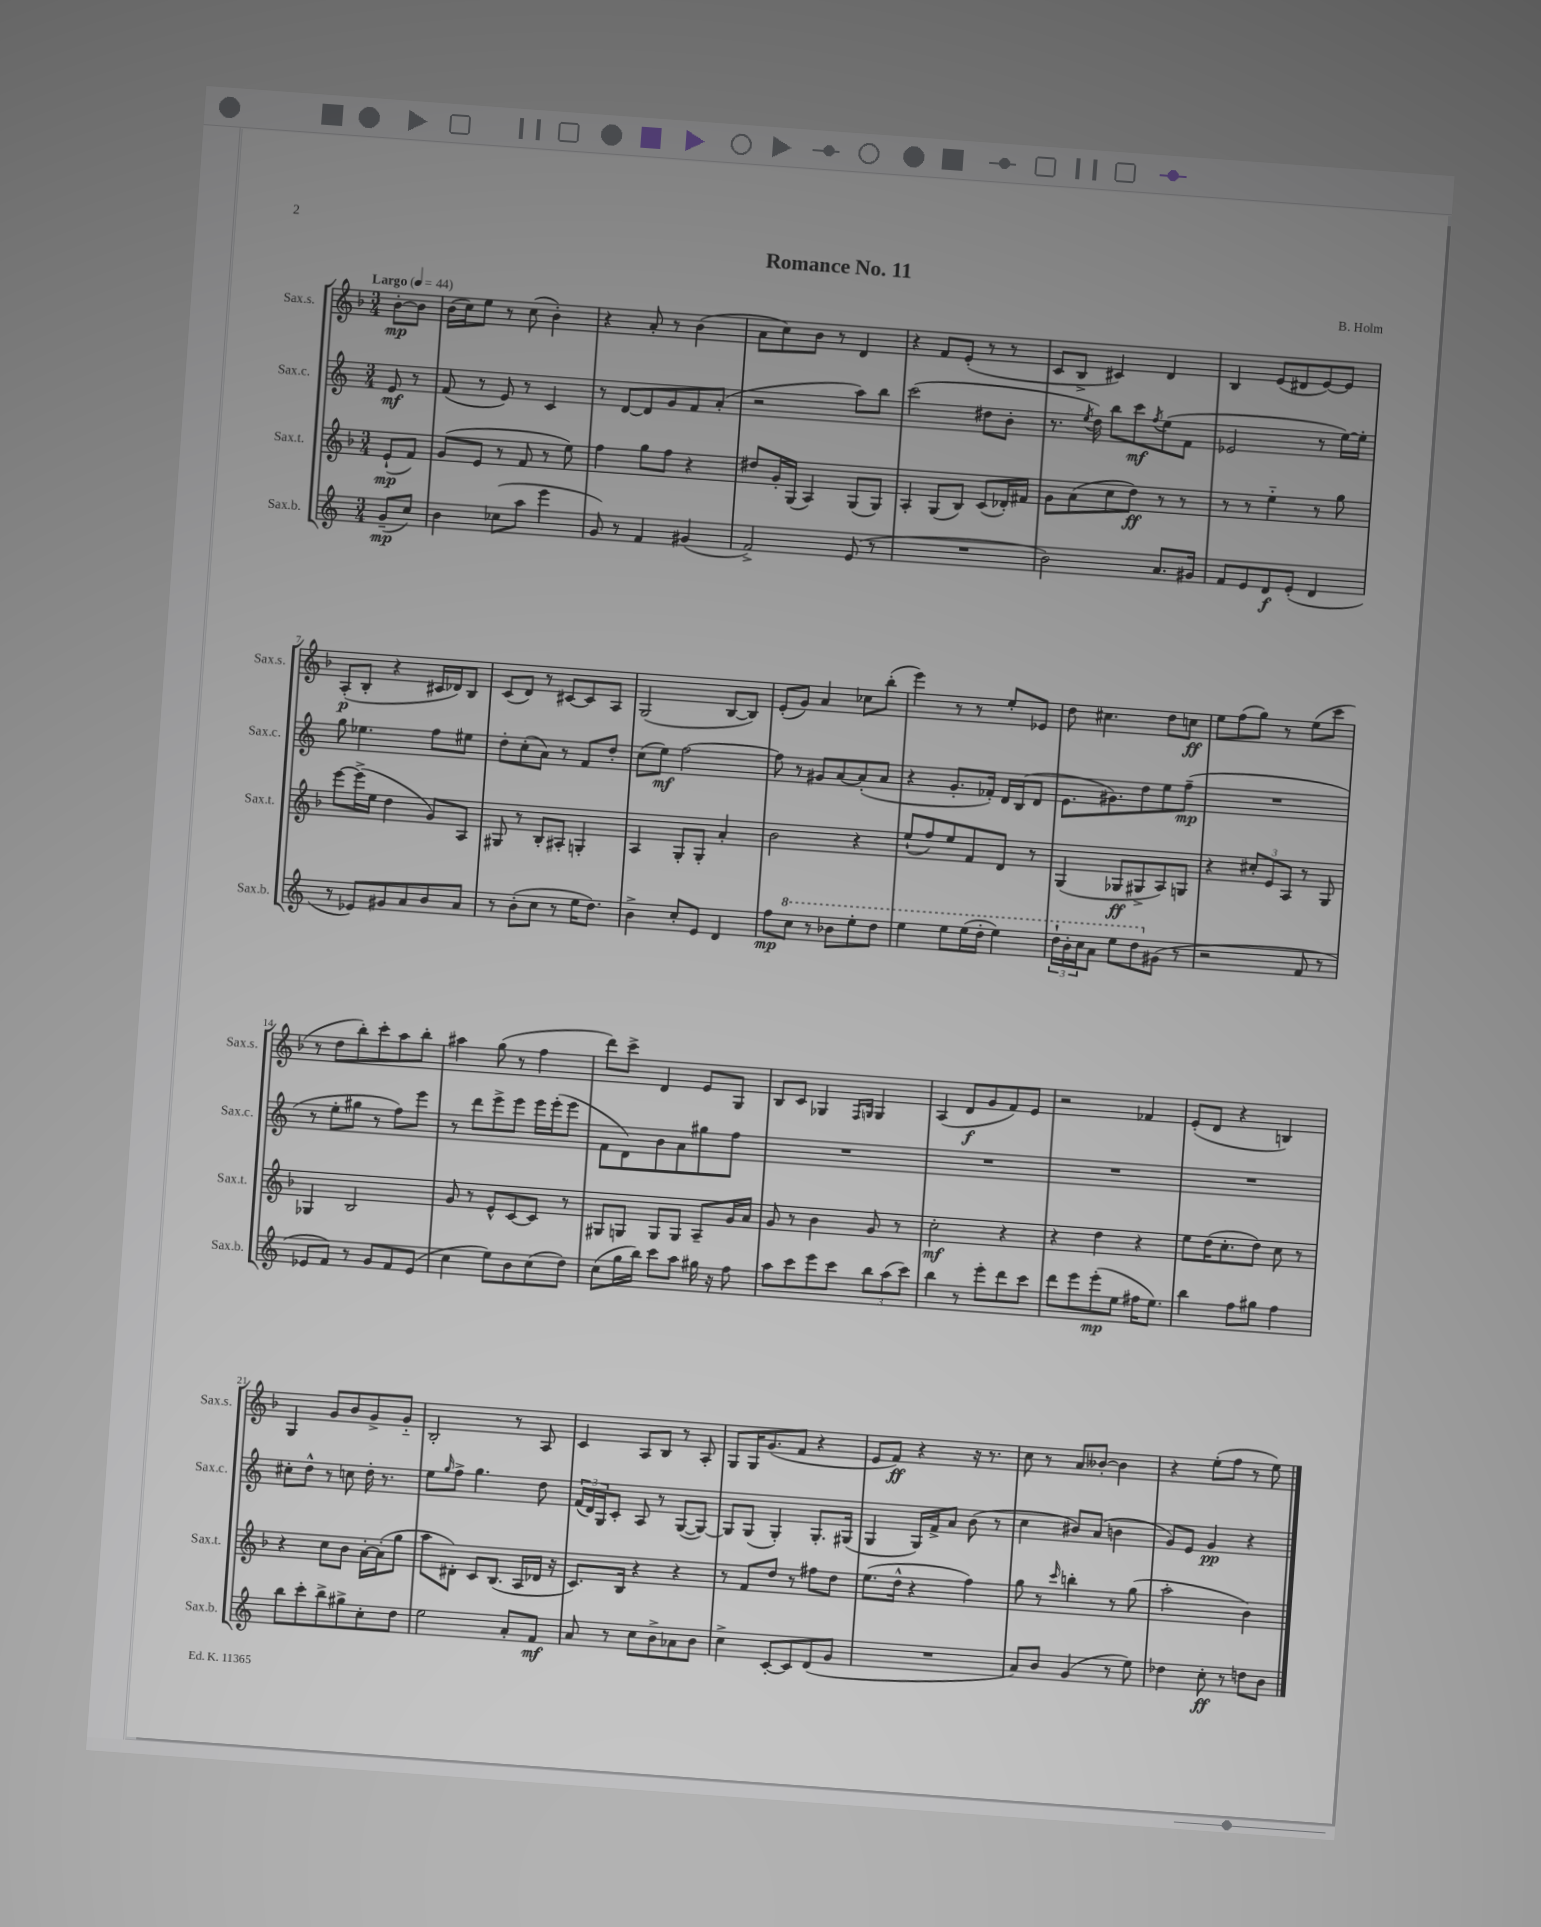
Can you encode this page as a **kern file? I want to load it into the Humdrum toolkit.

**kern	**dynam	**kern	**dynam	**kern	**dynam	**kern	**dynam
*part4	*part4	*part3	*part3	*part2	*part2	*part1	*part1
*staff4	*staff4	*staff3	*staff3	*staff2	*staff2	*staff1	*staff1
*I"Sax.b.	*	*I"Sax.t.	*	*I"Sax.c.	*	*I"Sax.s.	*
*I'Sax.b.	*	*I'Sax.t.	*	*I'Sax.c.	*	*I'Sax.s.	*
*clefG2	*	*clefG2	*	*clefG2	*	*clefG2	*
*k[]	*	*k[b-]	*	*k[]	*	*k[b-]	*
*M3/4	*	*M3/4	*	*M3/4	*	*M3/4	*
*MM44	*	*MM44	*	*MM44	*	*MM44	*
=	=	=	=	=	=	=	=
!	!	!	!	!	!	!LO:TX:a:B:t=Largo	!
(8g~/L	mp	(8e`/L	mp	8e/	mf	[8b-'\L	mp
8cc/J)	.	8f/J)	.	8r	.	8b-\J]	.
=1	=1	=1	=1	=1	=1	=1	=1
4b\	.	(8g/L	.	(8f/	.	(16b-\LL	.
.	.	.	.	.	.	16cc\J)	.
.	.	8e/J	.	8r	.	8ee\J	.
(8cc-X\L	.	8r	.	8e/)	.	8r	.
8aa\J	.	8f/	.	8r	.	(8cc\	.
4eee\	.	8r	.	4c/	.	4b-'\)	.
.	.	8ee\)	.	.	.	.	.
=2	=2	=2	=2	=2	=2	=2	=2
8g/)	.	4ff\	.	8r	.	4r	.
8r	.	.	.	[8d/L	.	.	.
4f/	.	8gg\L	.	8d/]	.	8a'/	.
.	.	8ff\J	.	8g/	.	8r	.
(4g#X/	.	4r	.	8f/	.	(4b-\	.
.	.	.	.	(8a'/J	.	.	.
=3	=3	=3	=3	=3	=3	=3	=3
2f^/)	.	8dd#X/L	.	2r	.	8a\L	.
.	.	16g'/L	.	.	.	8cc\)	.
.	.	(16G/JJ	.	.	.	.	.
.	.	4A/)	.	.	.	8b-\J	.
.	.	.	.	.	.	8r	.
(8e/	.	(8G/L	.	8aa\L)	.	4d/	.
8r	.	8G/J)	.	8bb\J	.	.	.
=4	=4	=4	=4	=4	=4	=4	=4
2.r	.	4A'/	.	(2ccc\	.	4r	.
.	.	(8G/L	.	.	.	8f/L	.
.	.	8B-/J)	.	.	.	(8e'/J	.
.	.	(8c/L	.	8dd#X\L	.	8r	.
.	.	16d-X'/L)	.	8b'\J	.	8r	.
.	.	16f#X/JJ	.	.	.	.	.
=5	=5	=5	=5	=5	=5	=5	=5
2b\)	.	8g\L	.	8.r	.	8c/L	.
.	.	(8a\	.	.	.	8B-^/J	.
.	.	.	.	8qee/	.	.	.
.	.	.	.	16dd\)	.	.	.
.	.	8cc\	.	8bb\L	.	4c#X/)	.
.	.	8dd\J)	ff	8ccc\	mf	.	.
.	.	.	.	8qff/	.	.	.
8.a/L	.	8r	.	(8ee\	.	4d/	.
.	.	8r	.	8f\J	.	.	.
16g#X/Jk	.	.	.	.	.	.	.
=6	=6	=6	=6	=6	=6	=6	=6
8f/L	.	8r	.	2e-X/	.	4B-/	.
8e/	.	8r	.	.	.	.	.
8d/	f	4ee\	.	.	.	(8e/L	.
(8e'/J	.	.	.	.	.	8d#X/	.
4d/	.	8r	.	8r	.	[8e/)	.
.	.	8gg\	.	[16ee\LL)	.	8e/J]	.
.	.	.	.	16ee'\JJ]	.	.	.
!!LO:LB:g=z
=7	=7	=7	=7	=7	=7	=7	=7
8r	.	[8eee\L	.	8gg\	.	(8A'/L	p
8e-X/L)	.	(16eee^\L]	.	4.ee-X\	.	8B-'/J	.
.	.	16ee\JJ	.	.	.	.	.
8g#X/	.	4dd\	.	.	.	4r	.
8a/	.	.	.	.	.	.	.
8b/	.	8g/L)	.	8ff\L	.	16c#X/LL	.
.	.	.	.	.	.	16d-X/J)	.
8a/J	.	8A/J	.	8ee#X\J	.	8B-/J	.
=8	=8	=8	=8	=8	=8	=8	=8
8r	.	8G#X/	.	8dd'\L	.	(8c/L	.
(8b'\L	.	8r	.	(8cc'\	.	8d/J)	.
8cc\J	.	8B-'/L	.	8a\J)	.	8r	.
8r	.	8A#X'/J	.	8r	.	[8c#X/L	.
16ee\KL	.	4Gn'/	.	8f/L	.	8c#/]	.
8.dd\J)	.	.	.	.	.	.	.
.	.	.	.	8dd'/J	.	8A/J	.
=9	=9	=9	=9	=9	=9	=9	=9
4b^\	.	4A/	.	(8cc\L	.	(2G/	.
.	.	.	.	8ee\J)	mf	.	.
8cc'/L	.	8G'/L	.	[2ff\	.	.	.
8e/J	.	8G'/J	.	.	.	.	.
4d/	.	4a'/	.	.	.	[8B-/L	.
.	.	.	.	.	.	8B-/J])	.
=10	=10	=10	=10	=10	=10	=10	=10
8ff\L	mp	2b-\	.	8ff\]	.	(8e'/L	.
*8va	*	*	*	*	*	*	*
8ccc\J	.	.	.	8r	.	8g/J)	.
8r	.	.	.	8g#X/L	.	4a/	.
8bb-X\L	.	.	.	[8a/	.	.	.
8eee'\	.	4r	.	(8a'/]	.	8cc-X\L	.
8ddd\J	.	.	.	8a/J	.	(8bb-'\J	.
=11	=11	=11	=11	=11	=11	=11	=11
4eee\	.	(8ee`/L	.	4r	.	4eee\)	.
.	.	8ff/)	.	.	.	.	.
8eee\L	.	8ee/	.	8.g'/L	.	8r	.
(16eee\L	.	8f/	.	.	.	8r	.
16ddd'\JJ	.	.	.	16f-X'/Jk)	.	.	.
4eee\)	.	8d/J	.	16d/LL	.	8ee'/L	.
.	.	.	.	(16B/J	.	.	.
.	.	8r	.	8d/J	.	8e-X/J	.
=12	=12	=12	=12	=12	=12	=12	=12
24ddd`\LL	.	(4G/	.	8.e\L	.	8dd\	.
24bb'\	.	.	.	.	.	.	.
24ccc\J	.	.	.	.	.	.	.
8aa\J	.	.	.	.	.	4.cc#X\	.
.	.	.	.	8.g#X\)	.	.	.
8eee\L	.	8G-X/L	ff	.	.	.	.
8ddd\	.	8G#X^/	.	8dd\	.	.	.
*X8va	*	*	*	*	*	*	*
(8g#X\J	.	8A/)	.	8ee\	.	8dd\L	.
8r	.	8Gn/J	.	(8ff~\J	mp	8ccn\J	ff
=13	=13	=13	=13	=13	=13	=13	=13
2r	.	4r	.	2.r	.	8ee\L	.
.	.	.	.	.	.	(8ff\	.
.	.	12cc#X'/L	.	.	.	8gg\J)	.
.	.	12e/	.	.	.	.	.
.	.	.	.	.	.	8r	.
.	.	12A/J	.	.	.	.	.
8f/	.	8r	.	.	.	(8ee\L	.
8r	.	8G/	.	.	.	8ccc\J	.
!!LO:LB:g=z
=14	=14	=14	=14	=14	=14	=14	=14
8e-X/L	.	4G-X/	.	8r	.	8r	.
8f/J)	.	.	.	8ee'\L	.	8dd\L	.
8r	.	2B-/	.	8gg#X\J	.	8bb-'\)	.
8g/L	.	.	.	8r	.	8ccc'\	.
8f/	.	.	.	8ff\L)	.	8aa\	.
(8e-/J	.	.	.	8eee\J	.	8bb-'\J	.
=15	=15	=15	=15	=15	=15	=15	=15
4cc\	.	8g/	.	8r	.	4aa#X\	.
.	.	8r	.	8ddd\L	.	.	.
8ee\L)	.	8e^^/L	.	8eee^\	.	(8gg\	.
8b\	.	[8c/	.	8eee\J	.	8r	.
(8cc\	.	8c/J]	.	16eee\LL	.	4ff\	.
.	.	.	.	(16eee'\J	.	.	.
8dd\J)	.	8r	.	8eee\J	.	.	.
=16	=16	=16	=16	=16	=16	=16	=16
(8cc\L	.	8G#X/L	.	8f\L	.	8ddd\L)	.
16gg\L	.	8Gn/J	.	8d\)	.	8ccc^\J	.
16bb\JJ)	.	.	.	.	.	.	.
8ccc\L	.	8G/L	.	8b\	.	4d/	.
8aa\J	.	8G/J	.	8a\	.	.	.
16gg#X\	.	8A~/L	.	8gg#X\	.	8e/L	.
16r	.	.	.	.	.	.	.
8ff\	.	16g/L	.	8ff\J	.	8G/J	.
.	.	16a/JJ	.	.	.	.	.
=17	=17	=17	=17	=17	=17	=17	=17
8aa\L	.	8g/	.	2.r	.	8B-/L	.
8ccc\	.	8r	.	.	.	8c/J	.
8eee\	.	4b-\	.	.	.	4G-X/	.
8ccc\J	.	.	.	.	.	.	.
.	.	.	.	.	.	16qqF/LL	.
.	.	.	.	.	.	16qqGn/JJ	.
12bb\L	.	8g/	.	.	.	4G/	.
(12aa\	.	.	.	.	.	.	.
.	.	8r	.	.	.	.	.
12ccc\J)	.	.	.	.	.	.	.
=18	=18	=18	=18	=18	=18	=18	=18
4bb\	.	2cc'\	mf	2.r	.	(4A/	.
8r	.	.	.	.	.	8d/L	f
8eee'\L	.	.	.	.	.	8g/	.
8ddd\	.	4r	.	.	.	8f/)	.
8ccc\J	.	.	.	.	.	8e/J	.
=19	=19	=19	=19	=19	=19	=19	=19
8ddd\L	.	4r	.	2.r	.	2r	.
8eee\	.	.	.	.	.	.	.
(8eee'\	mp	4dd\	.	.	.	.	.
8ee\J	.	.	.	.	.	.	.
16ff#X\KL	.	4r	.	.	.	4f-X/	.
8.ee\J)	.	.	.	.	.	.	.
=20	=20	=20	=20	=20	=20	=20	=20
4bb\	.	8ee\L	.	2.r	.	(8e'/L	.
.	.	(16dd\K	.	.	.	8d/J	.
.	.	8.cc'\	.	.	.	.	.
8ff\L	.	.	.	.	.	4r	.
8gg#X\J	.	8dd\J)	.	.	.	.	.
4ff\	.	8cc\	.	.	.	4Bn/)	.
.	.	8r	.	.	.	.	.
!!LO:LB:g=z
=21	=21	=21	=21	=21	=21	=21	=21
8bb\L	.	4r	.	8cc#X'\L	.	4G/	.
8ccc'\	.	.	.	8dd^^\J	.	.	.
8bb^\	.	8cc\L	.	8r	.	8g/L	.
8gg#X^\	.	8b-\J	.	8ccn\	.	8b-/	.
8cc'\	.	[16a'\LL	.	16dd'\	.	8g^/	.
.	.	(16a'\J]	.	8.r	.	.	.
8dd\J	.	8gg\J	.	.	.	8g/J	.
=22	=22	=22	=22	=22	=22	=22	=22
2ee\	.	8aa\L	.	8ee\L	.	2B-'/	.
.	.	.	.	16qqgg/	.	.	.
.	.	8d#X'\J)	.	8ff^\J	.	.	.
.	.	8c/L	.	4.gg\	.	.	.
.	.	(8.B-/J	.	.	.	.	.
8a'/L	.	.	.	.	.	8r	.
.	.	16A/LL	.	.	.	.	.
8f/J	mf	16d-X/JJ	.	8dd\	.	8A/	.
.	.	16r	.	.	.	.	.
=23	=23	=23	=23	=23	=23	=23	=23
8a/	.	8.c/L)	.	(24f/LL	.	4c/	.
.	.	.	.	24d/)	.	.	.
.	.	.	.	24G/J	.	.	.
8r	.	.	.	8c'/J	.	.	.
.	.	16B-/Jk	.	.	.	.	.
8cc\L	.	4r	.	8A/	.	8A/L	.
8b^\	.	.	.	8r	.	8B-/J	.
8a-X\	.	4r	.	([8G/L	.	8r	.
8b\J	.	.	.	8G/J_)	.	8A'/	.
=24	=24	=24	=24	=24	=24	=24	=24
4cc^\	.	8r	.	8G/L]	.	8G/L	.
.	.	8f/L	.	(8G/J	.	16G/K	.
.	.	.	.	.	.	(8.g/	.
[8c'/L	.	8dd/J	.	4G'/)	.	.	.
8c/]	.	8r	.	.	.	8f/J	.
(8d/	.	8ff#X\L	.	8.G'/L	.	4r	.
8g/J	.	8dd\J	.	.	.	.	.
.	.	.	.	(16G#X/Jk	.	.	.
=25	=25	=25	=25	=25	=25	=25	=25
2.r	.	(8.ee\L	.	4G/	.	8e/L	.
.	.	.	.	.	.	8f/J)	ff
.	.	16dd^^\Jk	.	.	.	.	.
.	.	4r	.	16G/LL)	.	4r	.
.	.	.	.	16f^/J	.	.	.
.	.	.	.	8a/J	.	.	.
.	.	4ff\)	.	(8b\	.	16r	.
.	.	.	.	.	.	8.r	.
.	.	.	.	8r	.	.	.
=26	=26	=26	=26	=26	=26	=26	=26
8a/L)	.	8gg\	.	4cc\	.	8cc\	.
8b/J	.	8r	.	.	.	8r	.
.	.	16qqccc/	.	.	.	.	.
(4g/	.	4bbn'\	.	8b#X/L)	.	8a/L	.
.	.	.	.	(8a/J	.	[8b--X'/J	.
8r	.	8r	.	4bn\	.	4b--\]	.
8ee\)	.	(8gg\	.	.	.	.	.
=27	=27	=27	=27	=27	=27	=27	=27
4dd-X\	.	2aa'\	.	8g/L)	.	4r	.
.	.	.	.	8e/J	.	.	.
8cc'\	ff	.	.	4g/	pp	(8ee'\L	.
8r	.	.	.	.	.	8ff\J	.
8ddn\L	.	4b-\)	.	4r	.	8r	.
8b\J	.	.	.	.	.	8ee\)	.
==	==	==	==	==	==	==	==
*-	*-	*-	*-	*-	*-	*-	*-
